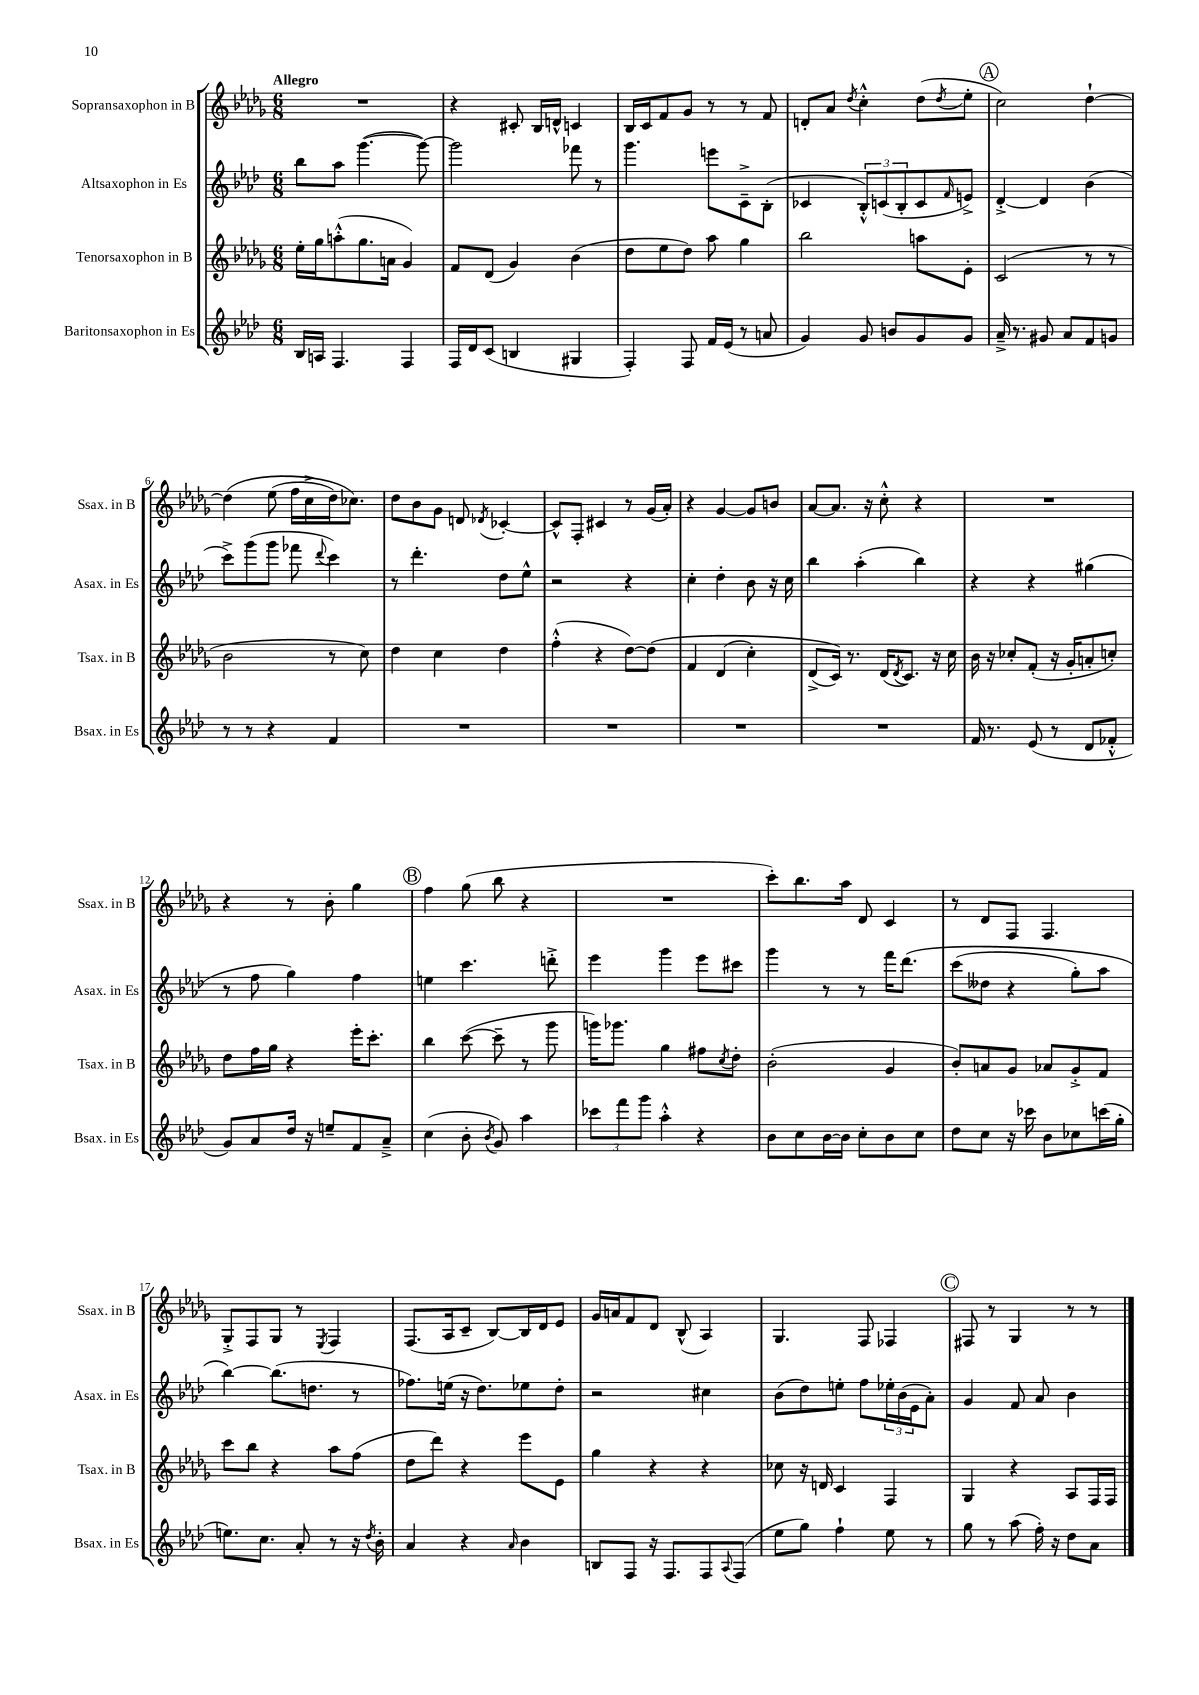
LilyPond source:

<<
\new StaffGroup <<
\new Staff = "s0" \with { instrumentName = "Sopransaxophon in B" shortInstrumentName = "Ssax. in B" } {
    \clef treble \key des \major \numericTimeSignature \time 6/8 \tempo "Allegro"
    R2. |
    r4 cis'8-. bes16 d'16-^ c'4 |
    bes16 c'16 f'8 ges'8 r8 r8 f'8 |
    d'8-. aes'8 \acciaccatura { des''8 } c''4-.-^ des''8( \acciaccatura { des''8 } ees''8-. |
    \mark \markup { \circle "A" } c''2) des''4~-! |
    des''4\( ees''8( f''16 c''16-> des''16) ces''8.\) |
    des''8 bes'8 ges'8 d'8 \acciaccatura { des'8 } ces'4~-. |
    ces'8-^ f8-. cis'4 r8 ges'16( aes'16-.) |
    r4 ges'4~ ges'8 b'8 |
    aes'8~ aes'8. r16 c''8-.-^ r4 |
    R2. |
    r4 r8 bes'8-. ges''4 |
    \mark \markup { \circle "B" } f''4 ges''8( bes''8 r4 |
    R2. |
    c'''8-.) bes''8. aes''16 des'8 c'4 |
    r8 des'8 f8 f4. |
    ges8-.-> f8 ges8 r8 \acciaccatura { ees8 } f4 |
    f8.( aes16 c'8-- bes8~) bes16 des'16 ees'8 |
    ges'16 a'16 f'8 des'8 bes8-^( aes4) |
    ges4. f8 fes4 |
    \mark \markup { \circle "C" } fis8 r8 ges4 r8 r8 \bar "|." |
}
\new Staff = "s1" \with { instrumentName = "Altsaxophon in Es" shortInstrumentName = "Asax. in Es" } {
    \clef treble \key aes \major \numericTimeSignature \time 6/8
    bes''8 aes''8 g'''4.~( g'''8~) |
    g'''2 fes'''8 r8 |
    g'''4. e'''8 c'8---> bes8-.( |
    ces'4 \tuplet 3/2 { bes8-.-^) c'8( bes8-. } c'8 \grace { f'16 } e'8->) |
    \mark \markup { \circle "A" } des'4~-.-> des'4 bes'4( |
    c'''8->) g'''8( g'''8 fes'''8 \appoggiatura { des'''8 } c'''4) |
    r8 des'''4.-. des''8 ees''8-^ |
    r2 r4 |
    c''4-. des''4-. bes'8 r16 c''16 |
    bes''4 aes''4-.( bes''4) |
    r4 r4 gis''4( |
    r8 f''8 g''4) f''4 |
    \mark \markup { \circle "B" } e''4 c'''4. d'''8-.-> |
    ees'''4 g'''4 ees'''8 cis'''8 |
    g'''4 r8 r8 f'''16 des'''8.\( |
    c'''8( deses''8 r4 g''8-.) aes''8 |
    bes''4~\) bes''8.( d''8. r8 |
    fes''8.) e''16( r16 des''8.) ees''8 des''8-. |
    r2 cis''4 |
    bes'8( des''8) e''8-. f''8 \tuplet 3/2 { ees''16-. bes'16( ees'16 } aes'8-.) |
    \mark \markup { \circle "C" } g'4 f'8 aes'8 bes'4 \bar "|." |
}
\new Staff = "s2" \with { instrumentName = "Tenorsaxophon in B" shortInstrumentName = "Tsax. in B" } {
    \clef treble \key des \major \numericTimeSignature \time 6/8
    ees''16-. ges''16 a''8-.-^( ges''8. a'16 ges'4) |
    f'8 des'8( ges'4) bes'4( |
    des''8 ees''8 des''8) aes''8 ges''4 |
    bes''2 a''8 ees'8-. |
    \mark \markup { \circle "A" } c'2( r8 r8 |
    bes'2 r8 c''8) |
    des''4 c''4 des''4 |
    f''4-.-^( r4 des''8~) des''8\( |
    f'4 des'4( c''4-.) |
    des'8->( c'16)\) r8. des'16( \acciaccatura { des'8 } c'8.) r16 c''16 |
    bes'16 r16 ces''8-. f'8-.( r16 ges'16-. a'8-. c''8-.) |
    des''8 f''16 ges''16 r4 ees'''16-. c'''8.-. |
    \mark \markup { \circle "B" } bes''4 c'''8~( c'''8-- r8 ges'''8 |
    g'''16) ges'''8. ges''4 fis''8 \acciaccatura { c''8 } des''8-. |
    bes'2-.( ges'4 |
    bes'8-.) a'8 ges'8 aes'8 ges'8-.-> f'8 |
    c'''8 bes''8 r4 aes''8 f''8( |
    des''8 des'''8) r4 ees'''8 ees'8 |
    ges''4 r4 r4 |
    ces''8 r16 d'16 c'4 f4 |
    \mark \markup { \circle "C" } ges4 r4 aes8 f16 f16 \bar "|." |
}
\new Staff = "s3" \with { instrumentName = "Baritonsaxophon in Es" shortInstrumentName = "Bsax. in Es" } {
    \clef treble \key aes \major \numericTimeSignature \time 6/8
    bes16 a16 f4. f4 |
    f16 des'16 c'8( b4 gis4 |
    f4-.) f8 f'16 ees'16( r8 a'8 |
    g'4) g'8 b'8 g'8 g'8 |
    \mark \markup { \circle "A" } aes'16---> r8. gis'8 aes'8 f'8 g'8 |
    r8 r8 r4 f'4 |
    R2. |
    R2. |
    R2. |
    R2. |
    f'16 r8. ees'8( r8 des'8 fes'8-.-^ |
    g'8) aes'8 des''16 r16 e''8-- f'8 aes'8---> |
    \mark \markup { \circle "B" } c''4( bes'8-. \acciaccatura { bes'8 } g'8) aes''4 |
    \tuplet 3/2 { ces'''8 f'''8 g'''8 } aes''4-.-^ r4 |
    bes'8 c''8 bes'16~ bes'16 c''8-. bes'8 c''8 |
    des''8 c''8 r16 ces'''16 bes'8 ces''8 c'''16( g''16-. |
    e''8.) c''8. aes'8-. r8 r16 \acciaccatura { des''8 } bes'16-. |
    aes'4 r4 \grace { aes'16 } bes'4 |
    b8 f8 r16 f8. f8 \appoggiatura { aes8 } f8( |
    ees''8 g''8) f''4-! ees''8 r8 |
    \mark \markup { \circle "C" } g''8 r8 aes''8( f''16-.) r16 des''8 aes'8 \bar "|." |
}
>>
>>
